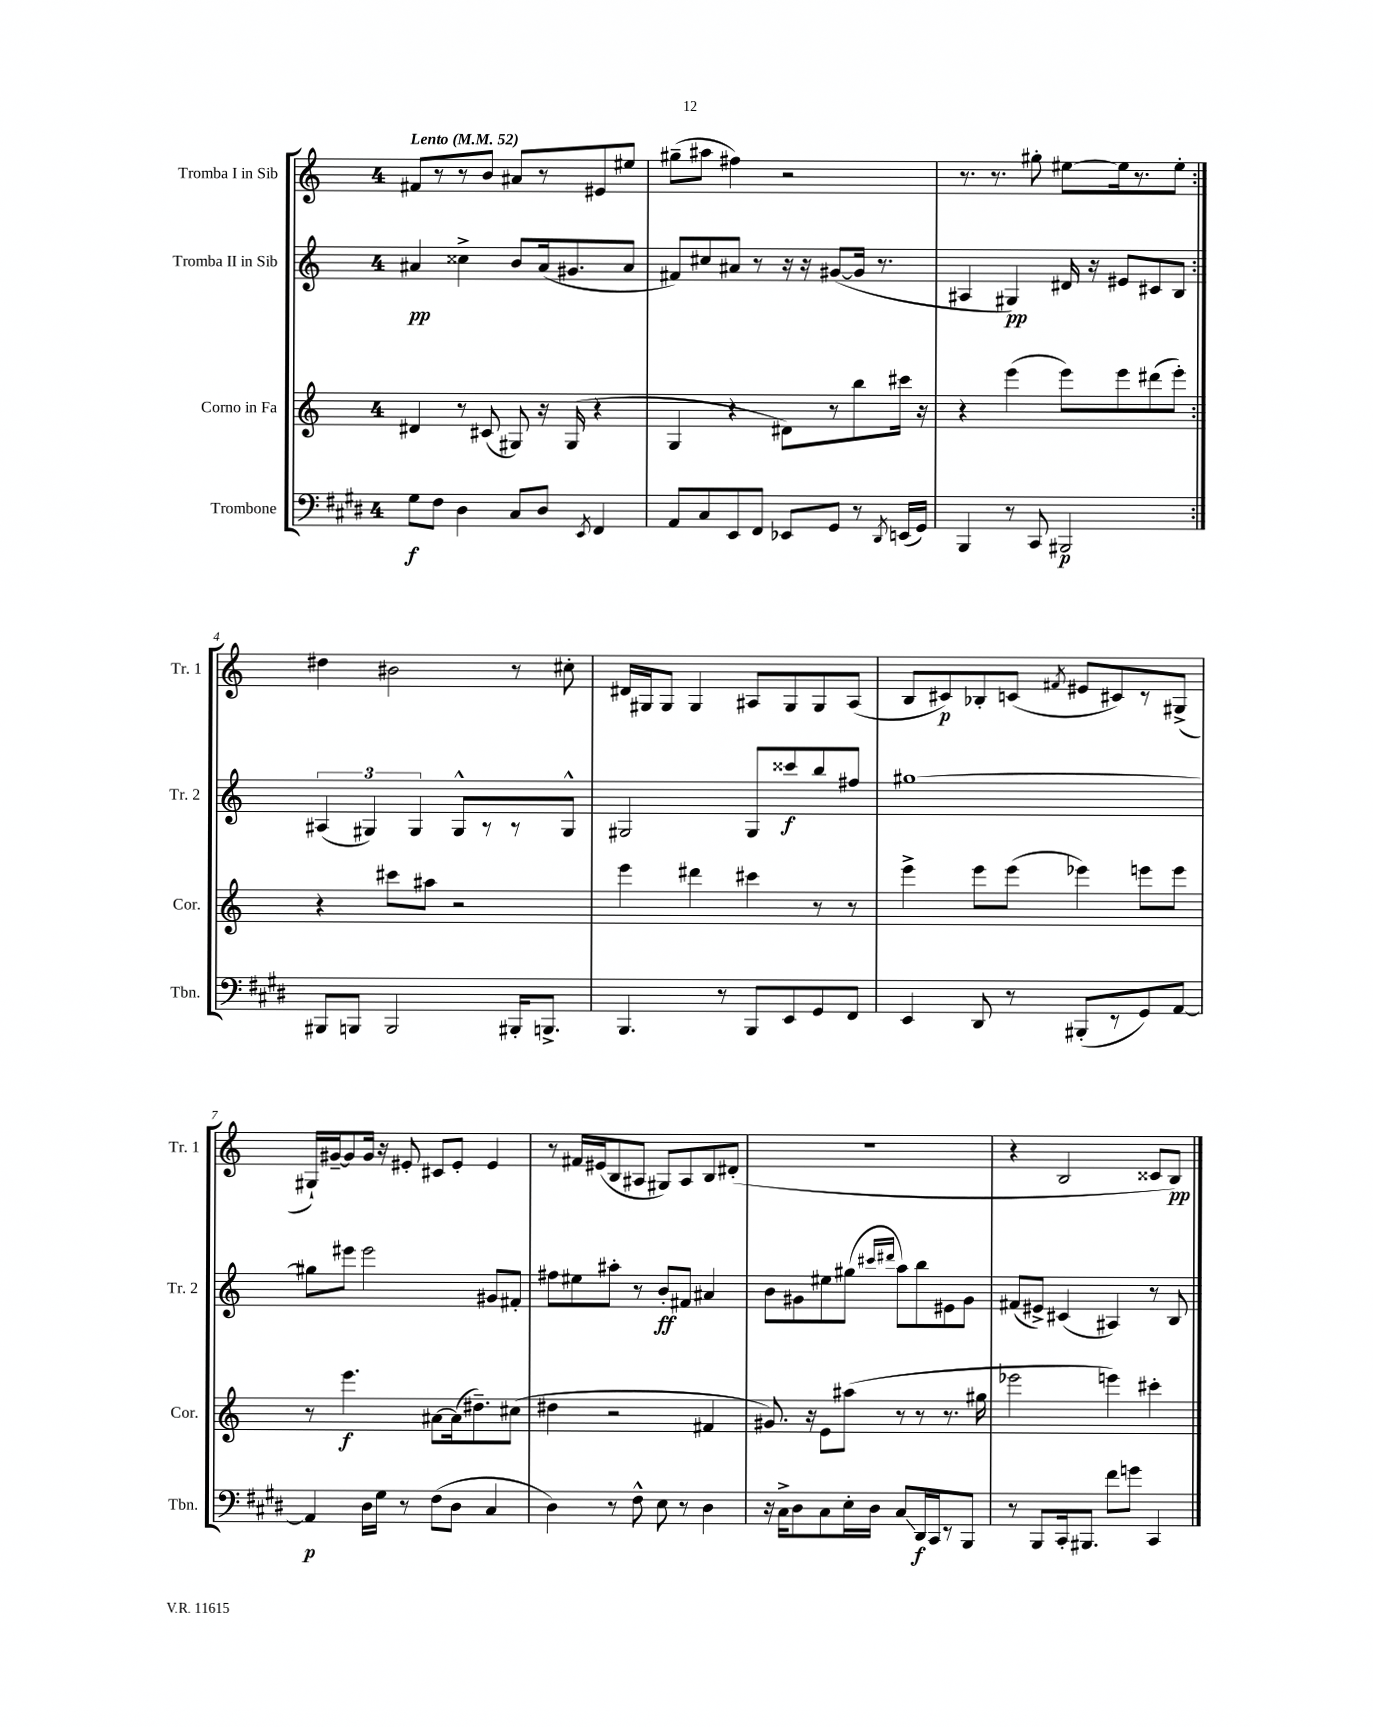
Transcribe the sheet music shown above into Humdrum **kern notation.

**kern	**kern	**kern	**kern
*staff4	*staff3	*staff2	*staff1
*clefF4	*clefG2	*clefG2	*clefG2
*k[f#c#g#d#]	*k[]	*k[]	*k[]
*M4/4	*M4/4	*M4/4	*M4/4
*MM52	*MM52	*MM52	*MM52
8G#	4d#	4a#	8f#
8F#	.	.	8r
4D#	8r	4cc##^	8r
.	(8c#	.	8b
8C#	8G#)	8b	8a#
8D#	16r	(16a#	8r
.	(16G#	8.g#	.
8qEE	.	.	.
4FF#	4r	.	8e#
.	.	8a#	8ee#
=	=	=	=
8AA	4G	8f#)	(8gg#~
8C#	.	8cc#	8aa#
8EE	4r	8a#	4ff#)
8FF#	.	8r	.
8EE-	8d#)	16r	2r
.	.	16r	.
8GG#	8r	([8g#	.
8r	8bb	16g#]	.
.	.	8.r	.
8qDD#	.	.	.
(16EE	16ccc#	.	.
16GG#)	16r	.	.
=	=	=	=
4BBB	4r	4A#	8.r
.	.	.	8.r
8r	(4eee	4G#)	.
8CC#	.	.	8gg#'
2BBB#	8eee)	16d#	[8ee#
.	.	16r	.
.	8eee	8e#	16ee#]
.	.	.	8.r
.	(8ddd#	8c#	.
.	8eee')	8B	8ee#'
=:|!	=:|!	=:|!	=:|!
8BBB#	4r	(6A#	4dd#
8BBB	.	.	.
.	.	6G#)	.
2BBB	8ccc#	.	2b#
.	.	6G#	.
.	8aa#	.	.
.	2r	8G#^^	.
.	.	8r	.
16BBB#'	.	8r	8r
8.BBB^	.	.	.
.	.	8G#^^	8cc#'
=	=	=	=
4.BBB	4eee	2G#	16d#
.	.	.	16G#
.	.	.	8G#
.	4ddd#	.	4G#
8r	.	.	.
8BBB	4ccc#	8G#	8A#
8EE	.	8ccc##	8G#
8GG#	8r	8bb	8G#
8FF#	8r	8ff#	(8A#
=	=	=	=
4EE	4eee^	[1gg#	8B
.	.	.	8c#)
8DD#	8eee	.	8B-'
8r	(8eee	.	(8c
.	.	.	8qf#
(8BBB#'	4eee-)	.	8e#
8r	.	.	8c#)
8GG#)	8eee	.	8r
[8AA	8eee	.	(8G#^
=	=	=	=
4AA]	8r	8gg#]	16G#`)
.	.	.	[16g#~
.	4.eee	8eee#	8g#]
16D#	.	2eee#	16g#
16G#	.	.	16r
8r	.	.	8e#'
(8F#	[8a#	.	8c#
8D#	(16a#]	.	8e#'
.	8.dd#~)	.	.
4C#	.	8g#	4e#
.	(8cc#	8f#'	.
=	=	=	=
4D#)	4dd#	8ff#	8r
.	.	8ee#	16f#
.	.	.	(16e#
8r	2r	8aa#'	8B
8F#^^	.	8r	8A#
8E	.	8b'	8G#)
8r	.	8f#	8A#
4D#	4f#	4a#	8B
.	.	.	(8d#'
=	=	=	=
16r	8.g#)	8b	1r
16C#^	.	.	.
8D#	.	8g#	.
.	16r	.	.
8C#	8e	8ee#	.
16E'	(8aa#	(8gg#	.
16D#	.	.	.
.	.	16qqccc#	.
.	.	16qqddd#	.
8C#	8r	8aa)	.
16DD#	8r	8bb	.
16CC#	.	.	.
8r	8.r	8e#	.
8BBB	.	8g#	.
.	16gg#	.	.
=	=	=	=
8r	2eee-	(8f#	4r
8BBB	.	8e#^)	.
16CC#'	.	(4c#	2B
8.BBB#	.	.	.
8f#	4eee)	4A#)	.
8g	.	.	.
4CC#	4ccc#'	8r	8c##
.	.	8B	8B)
==	==	==	==
*-	*-	*-	*-
